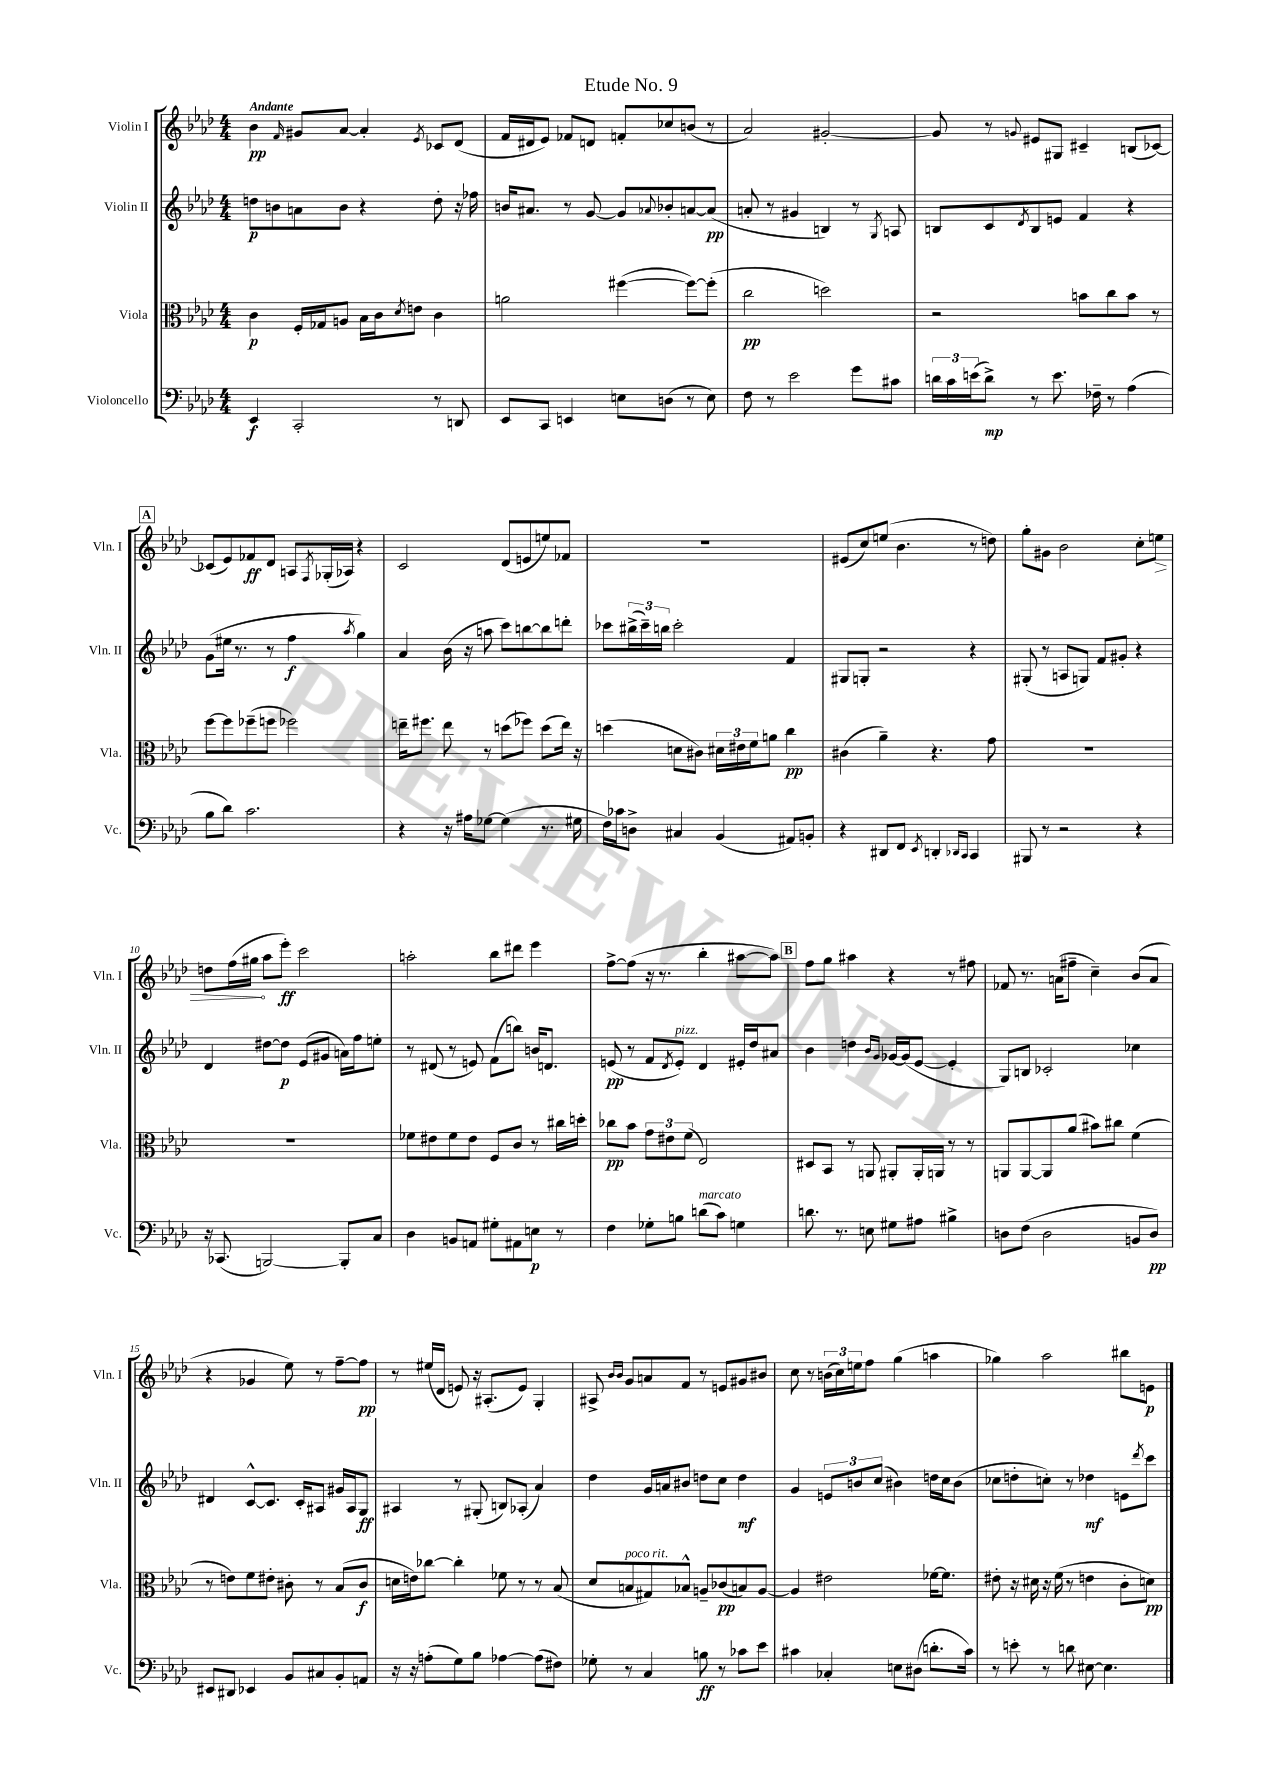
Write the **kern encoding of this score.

**kern	**kern	**kern	**kern
*staff4	*staff3	*staff2	*staff1
*clefF4	*clefC3	*clefG2	*clefG2
*k[b-e-a-d-]	*k[b-e-a-d-]	*k[b-e-a-d-]	*k[b-e-a-d-]
*M4/4	*M4/4	*M4/4	*M4/4
4EE-	4c	8dd	4b-
.	.	8b	.
.	.	.	16qqf
2CC'	16F'	8a	8g#
.	16G-	.	.
.	8A	8b	[8a-
.	16B-	4r	4a-']
.	16c	.	.
.	8qd-	.	.
.	8e	.	.
.	.	.	8qe-
8r	4c	8dd'	8c-
8DD	.	16r	(8d-
.	.	16ff-	.
=	=	=	=
8EE-	2a	16b	16f
.	.	8.a#	16d#
8CC	.	.	8e-)
4EE	.	8r	8f-
.	.	[8g	8d
8E	([4ff#	8g]	8f'
.	.	8qqa-	.
(8D	.	8b-'	8cc-
8r	8ff#_)	[8a	(8b
8E)	(8ff#']	(8a]	8r
=	=	=	=
8F	2cc	8a'	2a-)
8r	.	8r	.
2e-	.	4g#	.
.	2dd)	4B)	[2g#'
8g	.	8r	.
.	.	8qG	.
8c#	.	8A	.
=	=	=	=
24d	2r	8B	8g#]
24c	.	.	.
(24e	.	.	.
8d^)	.	8c	8r
.	.	8qd-	8qqg
8r	.	8B	8e#
8.e	.	8e	8G#
.	8b	4f	4c#~
16F-~	.	.	.
8r	8cc	.	.
(4A-	8b	4r	(8B
.	8r	.	[8c-)
=	=	=	=
8B-	[8ff	(8g	(8c-]
8d-)	8ff]	16ee#	8e-)
.	.	8.r	.
2.c	(8ff-~	.	8f-
.	8ff	8r	8d-
.	2ff-)	4ff	8A
.	.	.	8qF
.	.	.	(16G-'
.	.	.	16A-)
.	.	8qaa-	.
.	.	4gg)	4r
=	=	=	=
4r	16ee~	4a-	2c
.	8.ff#	.	.
16r	8ee	(16b-	.
16A#	.	16r	.
[8G-	8r	8aa	.
(4G-]	(8dd	8ccc)	(8d-
.	8ff-)	[8bb	8e
8.r	(8dd	8bb]	8ee)
.	16ee)	8ddd'	8f-
16G#	16r	.	.
=	=	=	=
16F)	(4dd	8ccc-	1r
16c-	.	.	.
8D^	.	(24bb#^	.
.	.	24ccc-~)	.
.	.	24bb	.
4C#	8d	2ccc-'	.
.	8c#)	.	.
(4BB-	24d#	.	.
.	24e#	.	.
.	24f	.	.
.	8a	.	.
8AA#)	4cc	4f	.
8BB'	.	.	.
=	=	=	=
4r	(4c#	8G#	(8e#
.	.	8G'	8cc)
8DD#	4a-~)	2r	(8ee
8FF	.	.	4.b-
8qEE-	.	.	.
4DD'	4.r	.	.
16qqDD-	.	.	.
16qqCC	.	.	.
4CC	.	4r	8r
.	8g	.	8dd)
=	=	=	=
8BBB#	1r	(8G#'	8gg'
8r	.	8r	8g#
2r	.	8A	2b-
.	.	8G)	.
.	.	8f	.
.	.	8g#'	.
4r	.	4r	8cc'
.	.	.	8ee
=	=	=	=
16r	1r	4d-	8dd
(8.CC-	.	.	.
.	.	.	(16ff
.	.	.	16gg#
[2BBB)	.	[8dd#	8aa-
.	.	8dd#]	8eee-')
.	.	(8e-	2ccc
.	.	8g#	.
8BBB']	.	16a)	.
.	.	16ff	.
8C	.	8ee'	.
=	=	=	=
4D-	8f-	8r	2aa'
.	8e#	(8d#	.
8BB	8f-	8r	.
8AA	8e#	8e)	.
8G#'	8F	(8f	8bb-
8AA#	8c	8bb)	8ddd#
8E	8r	16b	4eee-
.	.	8.d	.
8r	16cc#	.	.
.	16dd'	.	.
=	=	=	=
4F	8cc-	(8e	[8ff^
.	8b-	8r	(8ff]
8G-'	12g	8f	16r
.	.	.	8.r
.	12e#	.	.
.	.	8qd-	.
8B	.	8e')	.
.	(12f	.	.
(8d	2E-)	4d-	4bb-'
8c)	.	.	.
4G	.	16e#'	[8aa#
.	.	16dd-	.
.	.	8a#	8aa#])
=	=	=	=
8.d	8D#	4b-	8ff
.	8BB-	.	8gg
8.r	.	.	.
.	8r	4dd	4aa#
8E	8AA	.	.
.	.	16qqb-	.
.	.	16qqg	.
8G#	8AA#'	[16g-	4r
.	.	(16g-]	.
8A#	16AA#'	[8e-	.
.	16AA	.	.
4B#^	8r	4e-']	8r
.	8r	.	8ff#
=	=	=	=
8D	8AA	8G)	8f-
(8F	[8AA	8B	8.r
2D	8AA]	2c-'	.
.	.	.	(16a
.	(8a-	.	8ff#~
.	8b#)	.	4cc~)
.	8cc#	.	.
8BB	(4f	4cc-	(8b-
8D)	.	.	8a
=	=	=	=
8EE#	8r	4d#	4r
8DD#	8e)	.	.
4EE-	8f	[8c^^	4g-
.	8e#'	8.c]	.
8BB-	8c#'	.	8ee-)
.	.	16c'	.
8C#	8r	8A#	8r
8BB-'	(8B-	16g#	[8ff~
.	.	16A#	.
8AA	8c#	8G	8ff]
=	=	=	=
16r	16d	4A#	8r
16r	16e)	.	.
(8A'	[8cc-	.	(16ee#
.	.	.	16d-
8G)	4cc-']	8r	8e)
8B-	.	(8G#'	16r
.	.	.	(8.A#'
[4A-	8f-	8B)	.
.	8r	(8A-'	8e)
(8A-]	8r	4a-)	4G'
8F#)	(8B-	.	.
=	=	=	=
8G-'	8d-	4dd-	8A#^
.	.	.	16qqb-
.	.	.	16qqb-
8r	8B	.	8g
4C	8G#)	16g	8a
.	.	16a	.
.	8B-^^	8b#	8f
8B	8A~	8dd	8r
8r	(8c-	8cc	8e
8c-	8B)	4dd	8g#
8e-	[8A	.	8b#
=	=	=	=
4c#	4A]	4g	8cc
.	.	.	8r
4C-'	2e#	12e	(24b
.	.	.	24cc)
.	.	12b	24ee
.	.	.	8ff
.	.	(12cc	.
8E	.	4b#)	(4gg
(8D#	.	.	.
8.d'	[16f-	16dd	4aa
.	8.f-]	16cc	.
.	.	(8b#	.
16c#)	.	.	.
=	=	=	=
8r	8e#'	8cc-	4gg-)
8e'	16r	8dd'	.
.	16d#	.	.
8r	16r	8cc')	2aa-
.	(16f	.	.
8d	8r	8r	.
[8E#	4e	4dd-	.
4.E#]	.	.	.
.	8c'	8e	8bb#
.	.	8qddd-	.
.	8d)	8ccc	8e
==	==	==	==
*-	*-	*-	*-
